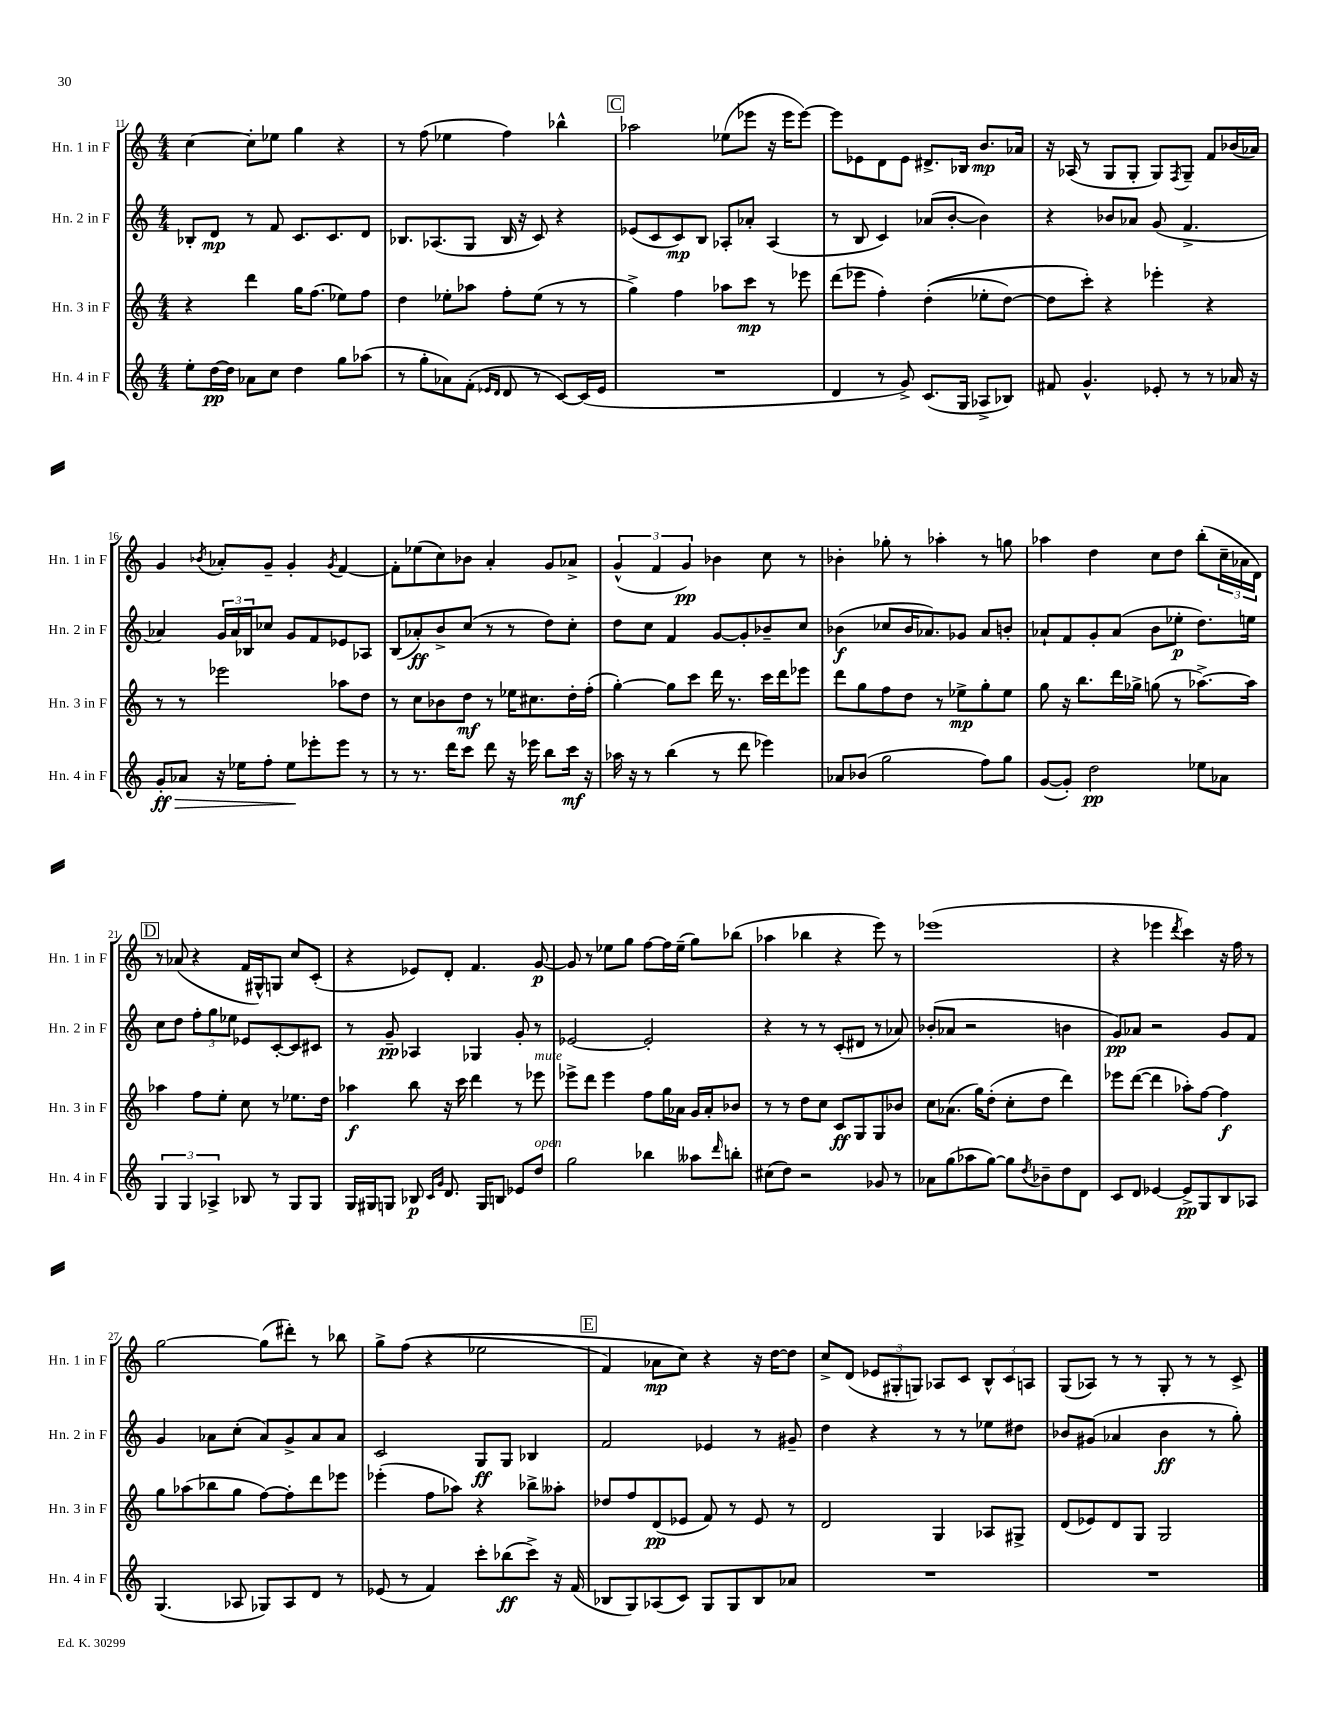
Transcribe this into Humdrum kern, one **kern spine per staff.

**kern	**kern	**kern	**kern
*staff4	*staff3	*staff2	*staff1
*clefG2	*clefG2	*clefG2	*clefG2
*k[]	*k[]	*k[]	*k[]
*M4/4	*M4/4	*M4/4	*M4/4
8ee'\L	4r	8B-'/L	[4cc\
[16dd\L	.	8d/J	.
16dd\]JJ	.	.	.
8a-\L	4ddd\	8r	8cc'\]L
8cc\J	.	8f/	8ee-\J
4dd\	16gg\LK	8.c/L	4gg\
.	(8.ff\J	.	.
.	.	8.c/	.
8gg\L	8ee-\L)	.	4r
(8aa-\J	8ff\J	8d/J	.
=	=	=	=
8r	4dd\	8.B-/L	8r
8gg'\L	.	.	(8ff\
.	.	(8.A-/	.
8a-\)	8ee-'\L	.	4ee-\
(8f'\J	8aa-\J	8G/J	.
16qqe-/LL	.	.	.
16qqd/JJ	.	.	.
8d/	8ff'\L	16B-/	4ff\)
.	.	16r	.
8r	(8ee-\J	8c/)	.
[8c/L)	8r	4r	4bb-^^\
(16c/]L	8r	.	.
16e-/JJ	.	.	.
=	=	=	=
1r	4gg^\)	(8e-/L	2aa-\
.	.	8c/	.
.	4ff\	8c/)	.
.	.	8B/J	.
.	8aa-\L	8A-'/L	(8ee-\L
.	8ccc\J	8a-'/J	8eee-\J
.	8r	(4A-/	16r
.	.	.	16eee-\LK
.	8eee-\	.	[8eee-\J)
=	=	=	=
4d/	(8ddd\L	8r	8eee-\]L
.	8eee-\J	8B/	8e-\
8r	4ff'\)	4c/)	8d\
8g^/)	.	.	8e-\J
(8.c/L	&((4dd'\	(8a-/L	8.d#^/L
.	.	[8b'/J	.
16G/Jk	.	.	16B-/Jk
8A-^/L	8ee-'\L	4b\])	8.b/L
8B-/J)	[8dd\J)	.	.
.	.	.	16a-/Jk
=	=	=	=
8f#/	8dd\]L	4r	16r
.	.	.	(16A-/
4.g^^/	8ccc'\J&)	.	8r
.	4r	8b-/L	8G/L
.	.	8a-/J	8G'/J
8e-'/	4eee-'\	(8g/	8G/L)
.	.	.	8qF/
8r	.	4.f^/	8G~/J
8r	4r	.	8f/L
16a-/	.	.	(16b-/L
16r	.	.	16a-/JJ)
=	=	=	=
8g'/L	8r	4a-/)	4g/
8a-/J	8r	.	.
.	.	.	8qb-/
16r	2eee-\	24g/LL	8a-'/L
.	.	24a-/	.
16ee-\LK	.	.	.
.	.	24B-/J	.
8ff'\J	.	8cc-/J	8g~/J
8ee-\L	.	8g/L	4g'/
8eee-'\	.	8f/	.
.	.	.	8qg/
8eee-\J	8aa-\L	8e-/	[4f/
8r	8dd\J	8A-/J	.
=	=	=	=
8r	8r	(8B/L	8f'\]L
8.r	8cc\L	8a-'/)	(8ee-\
.	8b-\	8b^/	8cc\)
16ddd\LK	.	.	.
8ccc\J	8dd\J	(8cc/J	8b-\J
8ddd\	8r	8r	4a'/
16r	16ee-\LK	8r	.
16eee-\	8.cc#\	.	.
8bb\L	.	8dd\L)	8g/L
16ccc\Jk	16dd'\L	8cc'\J	8a-^/J
16r	(16ff'\JJ	.	.
=	=	=	=
16aa-\	[4gg'\)	8dd\L	(6g^^/
16r	.	.	.
8r	.	8cc\J	.
.	.	.	6f/
(4bb\	8gg\]L	4f/	.
.	.	.	6g/)
.	8ccc\J	.	.
8r	16ddd\	[8g/L	4b-\
.	8.r	.	.
8ddd\	.	8g'/]	.
4eee-\)	16ccc\LL	8b-~/	8cc\
.	16ddd\J	.	.
.	8eee-\J	8cc/J	8r
=	=	=	=
8a-/L	8ddd\L	(4b-\	4b-'\
(8b-/J	8gg\	.	.
2gg\	8ff\	8cc-/L	8gg-'\
.	8dd\J	16b-/K	8r
.	.	8.a-/)	.
.	8r	.	4aa-'\
.	8ee-^\L	8g-/J	.
8ff\L)	8gg'\	8a-/L	8r
8gg\J	8ee-\J	8b'/J	8gg\
=	=	=	=
([8g/L	8gg\	8a-`/L	4aa-\
8g'/]J)	16r	8f/	.
.	8.bb\L	.	.
2dd\	.	8g'/	4dd\
.	16ddd\L	(8a-/J	.
.	16gg-^\JJ	.	.
.	(8gg\	8b\L	8cc\L
.	8r	8ee-'\J	8dd\J
8ee-\L	[8.aa-^\L)	8.dd\L)	(8bb'\L
8a-\J	.	.	24cc~\L
.	.	.	24a-\
.	16aa-\]Jk	16ee\Jk	.
.	.	.	24d\JJ)
=	=	=	=
6G/	4aa-\	8cc\L	8r
.	.	8dd\J	(8a-/
6G/	.	.	.
.	8ff\L	12ff'\L	4r
6A-^/	.	12gg\	.
.	8ee'\J	.	.
.	.	12ee-\J	.
8B-/	8cc\	8e-/L	16f/LL
.	.	.	16G#^^/J)
8r	8r	[8c'/	8G/J
8G/L	8.ee-\L	8c/]	8cc/L
8G/J	.	8c#/J	(8c'/J
.	16dd\Jk	.	.
=	=	=	=
16G/LL	4aa-\	8r	4r
16G#/J	.	.	.
8G/J	.	8g~/	.
8B-/	8bb\	4A-/	8e-/L)
16qqc/LL	.	.	.
16qqg/JJ	.	.	.
8.d/	16r	.	8d'/J
.	16ccc\	.	.
.	4ddd\	4G-/	4.f/
16G/LK	.	.	.
8B/J	.	.	.
8e-/L	8r	8g'/	.
8dd/J	8eee-\	8r	[8g/
=	=	=	=
2gg\	8eee-^\L	[2e-/	8g/]
.	8ddd\J	.	8r
.	4eee-\	.	8ee-\L
.	.	.	8gg\J
4bb-\	8ff\L	2e-'/]	[8ff\L
.	16gg\L	.	16ff\]L
.	16a-\JJ	.	(16ee-~\JJ
8aa--\L	16g/LL	.	8gg\L)
.	16a-'/J	.	.
16qqddd/	.	.	.
8bb'\J	8b-/J	.	(8bb-\J
=	=	=	=
(8cc#\L	8r	4r	4aa-\
8dd\J)	8r	.	.
2r	8dd\L	8r	4bb-\
.	8cc\J	8r	.
.	8c/L	(8c'/L	4r
.	8G/	8d#/J	.
8g-/	8G/	8r	8eee\)
8r	8b-/J	8a-/)	8r
=	=	=	=
8a-\L	8cc\L	(8b-'/L	(1eee-
(8gg\	(8.a-\J	8a-/J	.
8aa-\	.	2r	.
.	16gg\LK)	.	.
[8gg\J)	(8dd'\J	.	.
8gg\]L	8cc'\L	.	.
8qdd/	.	.	.
8b-~\	8dd\J	.	.
8dd\	4ddd\)	4b\	.
8d\J	.	.	.
=	=	=	=
8c/L	8eee-\L	8g/L)	4r
8d/J	([8ddd\J	8a-/J	.
[4e-/	4ddd\]	2r	4eee-\
.	.	.	8qddd/
8e-^/]L	8aa-'\L)	.	4ccc\)
8G/	[8ff\J	.	.
8B/	4ff\]	8g/L	16r
.	.	.	16ff\
8A-/J	.	8f/J	8r
=	=	=	=
(4.G/	8gg\L	4g/	[2gg\
.	(8aa-\	.	.
.	8bb-\	8a-\L	.
8A-/	8gg\J	(8cc'\J	.
8G-/L)	[8ff\L)	8a-/L)	(8gg\]L
8A-/	8ff'\]	8g^/	8ddd#'\J)
8d/J	8ddd\	8a-/	8r
8r	8eee-\J	8a-/J	8bb-\
=	=	=	=
(8e-/	(4eee-'\	2c/	8gg^\L
8r	.	.	&((8ff\J
4f/)	8ff\L	.	4r
.	8aa-\J)	.	.
8ccc'\L	4r	8G/L	2ee-\
(8bb-\	.	8G/J	.
8ccc^\J)	8bb-^\L	4B-/	.
16r	8aa--'\J	.	.
(16f/	.	.	.
=	=	=	=
8B-/L	8dd-/L	2f/	4f/)
8G/)	8ff/	.	.
(8A-/	(8d/	.	8a-\L
8c/J)	8e-/J	.	8cc\J&)
8G/L	8f/)	4e-/	4r
8G/	8r	.	.
8B-/	8e-/	8r	16r
.	.	.	[16dd\LK
8a-/J	8r	8g#~/	8dd\]J
=	=	=	=
1r	2d/	4dd\	8cc^/L
.	.	.	(8d/J
.	.	4r	12e-/L
.	.	.	12G#'/
.	.	.	12G/J)
.	4G/	8r	8A-/L
.	.	8r	8c/J
.	8A-/L	8ee-\L	12B^^/L
.	.	.	12c/
.	8G#^/J	8dd#\J	.
.	.	.	12A/J
=	=	=	=
1r	(8d/L	8b-/L	(8G/L
.	8e-/)	(8g#/J	8A-/J)
.	8d/	4a-/	8r
.	8G/J	.	8r
.	2G/	4b-\	8G'/
.	.	.	8r
.	.	8r	8r
.	.	8gg'\)	8c^/
==	==	==	==
*-	*-	*-	*-
